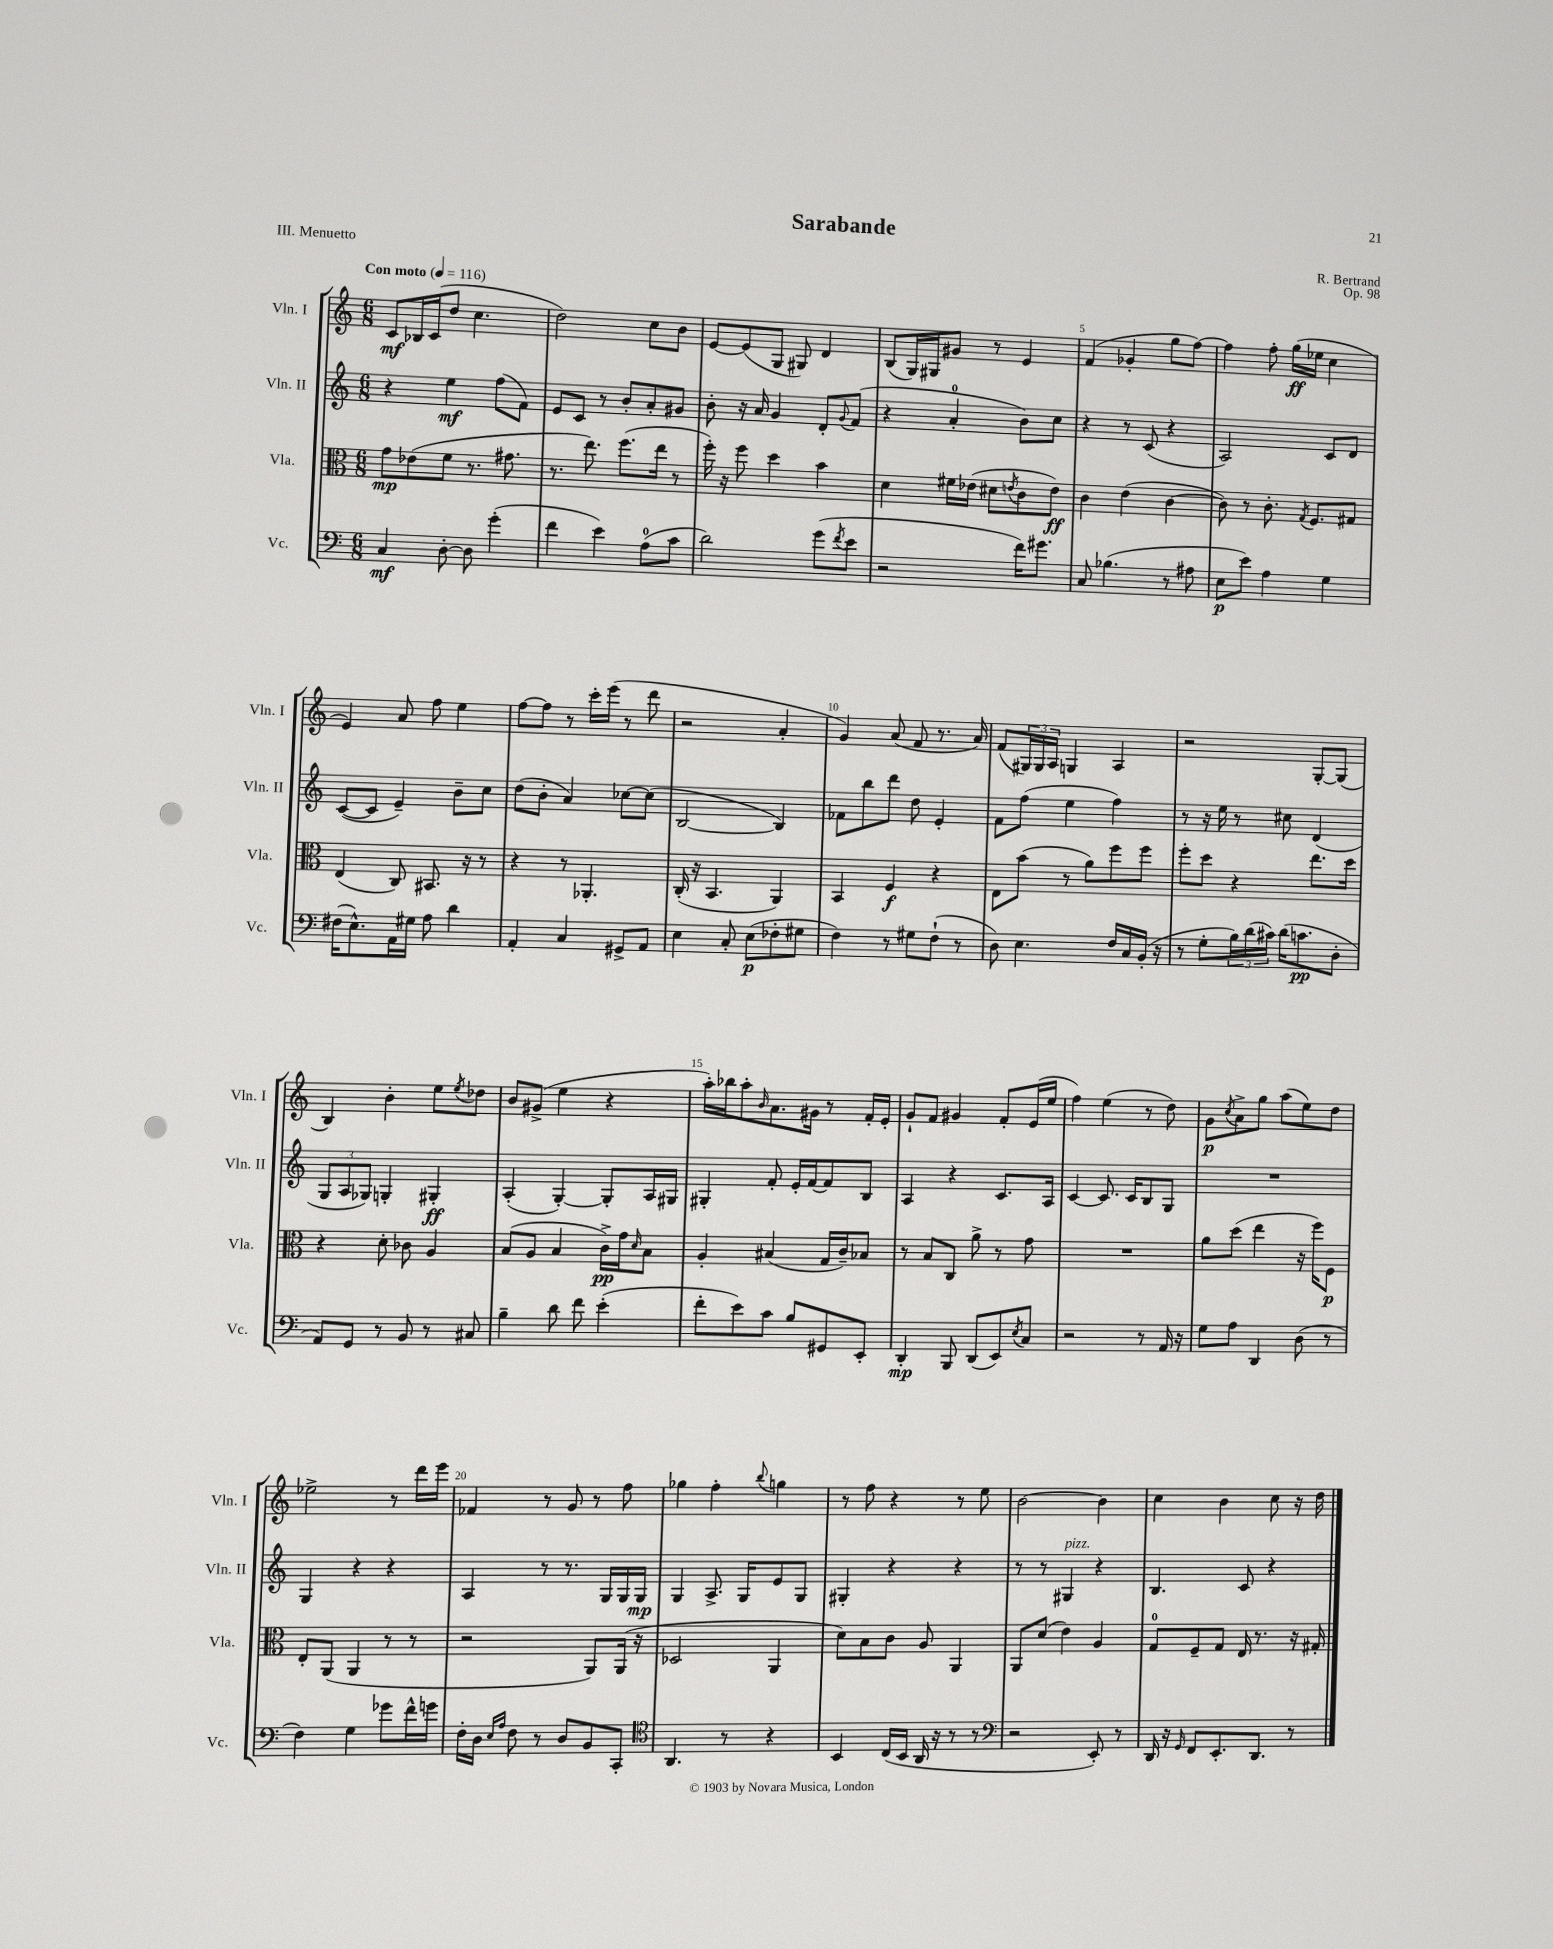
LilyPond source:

\header { title = "Sarabande" composer = "R. Bertrand" opus = "Op. 98" piece = "III. Menuetto" }
<<
\new StaffGroup <<
\new Staff = "s0" \with { instrumentName = "Vln. I" shortInstrumentName = "Vln. I" } {
    \clef treble \key c \major \numericTimeSignature \time 6/8 \tempo "Con moto" 4 = 116
    c'8\mf bes16 c'16( d''8 c''4. |
    d''2) c''8 b'8 |
    e'8~ e'8( g8 gis8) d'4 |
    b8( g16) gis16 gis'8 r8 e'4 |
    f'4( ges'4-. g''8 f''8~) |
    f''4 f''8-. g''16\ff( ees''16 c''4 |
    e'4) a'8 f''8 e''4 |
    f''8~ f''8 r8 c'''16-. e'''16( r8 d'''8 |
    r2 a'4-. |
    g'4) a'8( f'8 r8. a'16) |
    f'8( \tuplet 3/2 { gis16) gis16 a16 } g4 a4 |
    r2 g8~-. g8( |
    b4) b'4-. e''8 \acciaccatura { e''8 } des''8 |
    b'8 gis'8->( e''4 r4 |
    a''16-.) bes''16 a''8-. \grace { b'16 } a'8. gis'16 r8 f'16-. e'16-. |
    g'8-! f'8 gis'4 f'8-. e'16( e''16 |
    f''4) e''4( r8 d''8) |
    g'8\p \acciaccatura { c''8 } a'8-> g''8 a''8( e''8) d''8 |
    ees''2-> r8 d'''16 e'''16 |
    fes'4 r8 g'8 r8 f''8 |
    ges''4 f''4-. \appoggiatura { b''8 } g''4 |
    r8 f''8 r4 r8 e''8 |
    b'2~ b'4 |
    c''4 b'4 c''8 r16 d''16 \bar "|." |
}
\new Staff = "s1" \with { instrumentName = "Vln. II" shortInstrumentName = "Vln. II" } {
    \clef treble \key c \major \numericTimeSignature \time 6/8
    r4 e''4\mf f''8( f'8) |
    e'8 c'8 r8 b'8-. a'8-. gis'8 |
    b'8-. r16 a'16 g'4 d'8-. \appoggiatura { g'8 } f'8( |
    r4 a'4-0-. b'8) c''8 |
    r4 r8 c'8( r4 |
    a2) c'8 d'8 |
    c'8~( c'8 e'4--) b'8-- c''8 |
    d''8( b'8-. a'4) ces''8~ ces''8( |
    b2~ b4) |
    fes'8 b''8 d'''8 d''8 e'4-. |
    f'8 f''8( e''4 f''4) |
    r8 r16 e''16 r8 cis''8 d'4( |
    \tuplet 3/2 { g8 a8 ges8) } g4-. gis4-.\ff |
    a4-.( g4~-.) g8-. a16 gis16 |
    gis4-. f'8-. e'16-. f'16~ f'8 b8 |
    a4 r4 c'8. a16 |
    c'4~ c'8. c'16 b8 g8 |
    R2. |
    g4 r4 r4 |
    a4 r8 r8. g16 g16 g16\mp |
    g4 a8.-> g16 e'8 g8 |
    gis4-. r4 r4 |
    r8 r8 gis4^\markup { \italic "pizz." } r4 |
    b4. c'8 r4 \bar "|." |
}
\new Staff = "s2" \with { instrumentName = "Vla." shortInstrumentName = "Vla." } {
    \clef alto \key c \major \numericTimeSignature \time 6/8
    g'8\mp ees'8( f'8 r8. gis'8. |
    r8. e''8.) f''8.( e''16 r8 |
    f''16-.) r16 f''8 d''4 b'4 |
    d'4 fis'16 ees'16( dis'8 \acciaccatura { e'8 } c'8 e'8\ff) |
    c'4 e'4( c'4~ |
    c'8) r8 c'8.-. \acciaccatura { g8 } f8. gis8 |
    e4( c8) bis,8. r16 r8 |
    r4 r8 aes,4.-. |
    c16-.( r16 b,4. a,4) |
    b,4 f4\f r4 |
    e8 b'8( r8 a'8) f''8 f''8 |
    f''8-. d''8 r4 e''8. d''16 |
    r4 d'8-. ces'8 a4 |
    b8( a8 b4 c'16->\pp) g'16 \grace { d'16 } b8 |
    a4-. bis4( g16 c'16--) bes8 |
    r8 b8 c8 a'8-> r8 g'8 |
    R2. |
    a'8 d''8( e''4 r16 f''16) f8\p |
    e8-. a,8( a,4 r8 r8 |
    r2 a,8) a,16( r16 |
    des2 a,4 |
    d'8) b8 c'8 a8 a,4 |
    a,8 d'8( e'4) a4 |
    g8-0 f8-- g8 e16 r8. r16 gis16-. \bar "|." |
}
\new Staff = "s3" \with { instrumentName = "Vc." shortInstrumentName = "Vc." } {
    \clef bass \key c \major \numericTimeSignature \time 6/8
    c4\mf d8~-. d8 g'4-.( |
    f'4 e'4) a8-0( c'8 |
    d'2) g'8( \acciaccatura { f'8 } e'8 |
    r2 f'16) gis'8. |
    c8 bes4.( r8 ais8 |
    e8\p e'8) a4 g4 |
    fis16( e8.-^) a,16 gis16 a8 d'4 |
    a,4-. c4 gis,8-> a,8 |
    e4 c8-. e8\p( fes8-. gis8 |
    f4) r8 gis8 f8-!( r8 |
    d8) e4. f16 c16 b,16-.( r16 |
    r8 g8-. \tuplet 3/2 { b16) d'16( cis'16) } d'16( c'8.\pp d8-. |
    a,8) g,8 r8 b,8 r8 cis8 |
    b4-- d'8 f'8 e'4-.( |
    f'8-. e'8) c'8 b8 gis,8 e,8-. |
    d,4-.\mp b,,8 d,8( e,8) \acciaccatura { e8 } c8 |
    r2 r8 a,16 r16 |
    g8 a8 d,4 d8( r8 |
    f4) g4 ges'8 f'16-^ g'16 |
    f16-. d16 \grace { e16 a16 } f8 r8 d8 b,8 c,8-. |
    \clef tenor a,4. r8 r4 |
    b,4 c16( b,16 a,16 r16 r8 r8 |
    \clef bass r2 e,8-.) r8 |
    d,16 r16 \grace { g,16 } f,8 e,8.-. d,8. r8 \bar "|." |
}
>>
>>
\layout { \context { \Score \override BarNumber.break-visibility = ##(#f #t #t) barNumberVisibility = #(every-nth-bar-number-visible 5) } }
